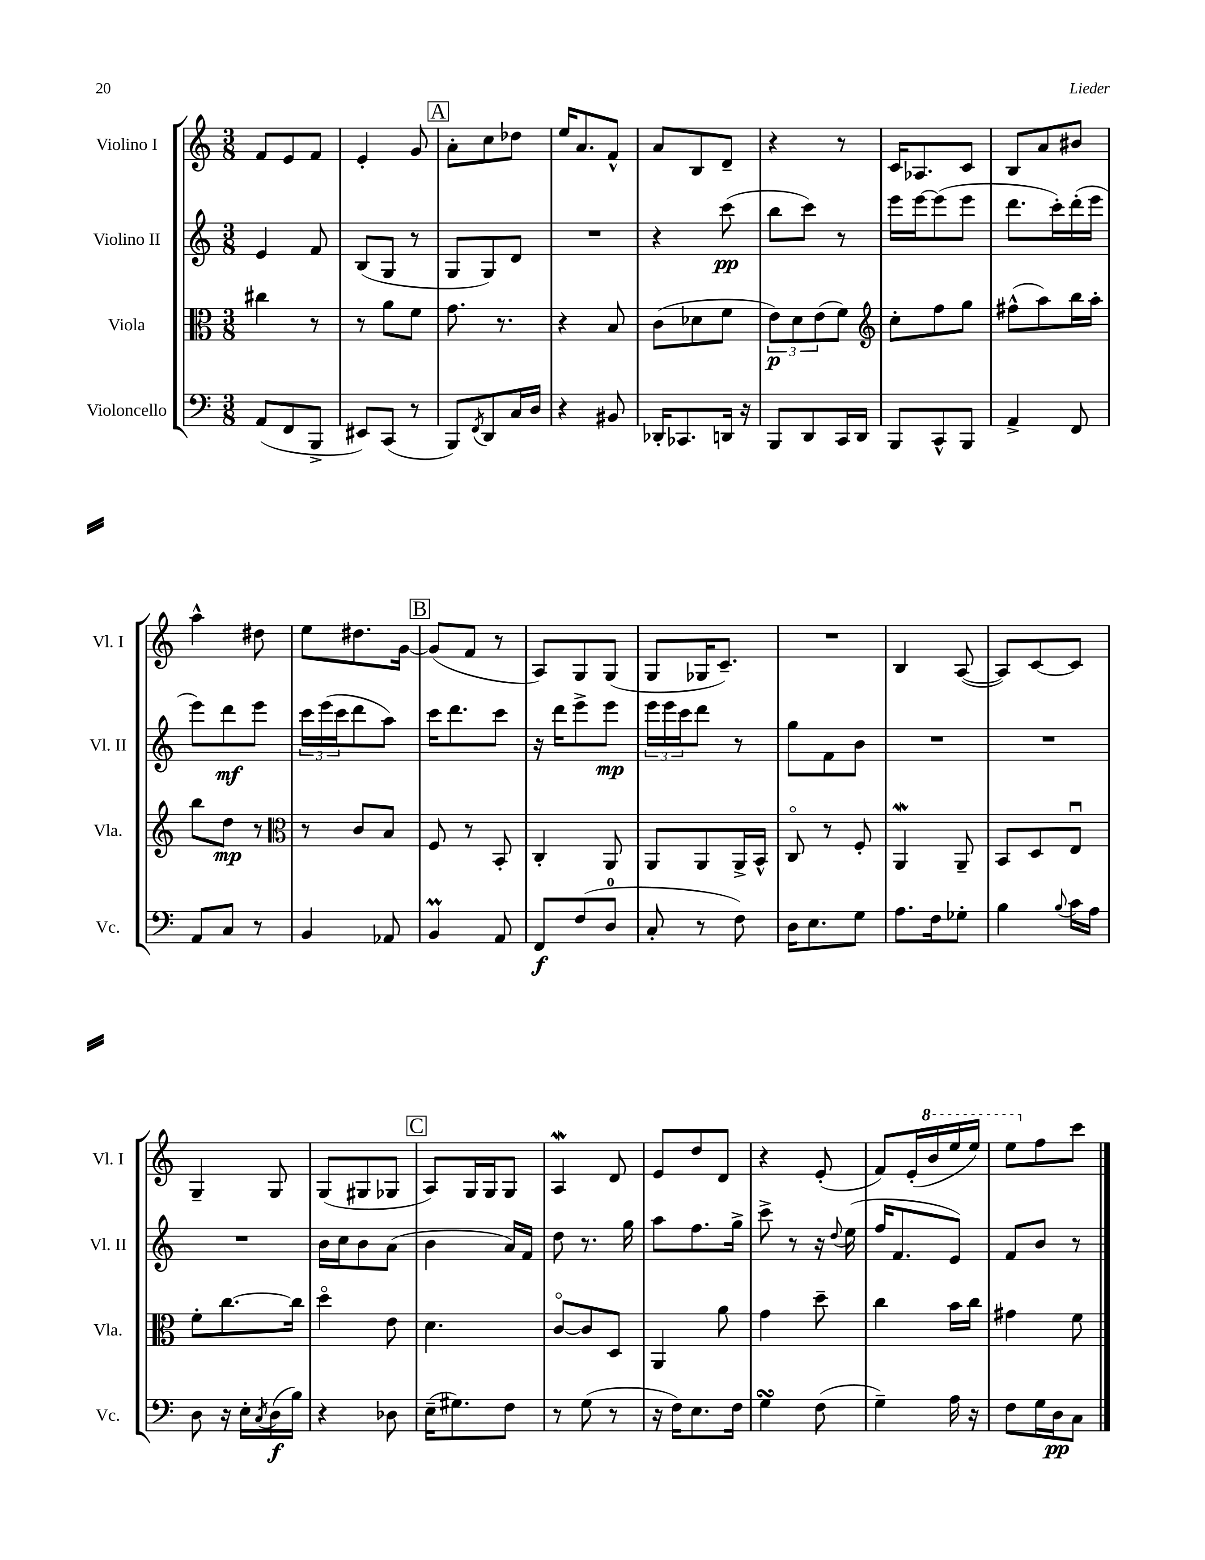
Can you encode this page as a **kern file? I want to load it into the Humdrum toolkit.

**kern	**kern	**kern	**kern
*staff4	*staff3	*staff2	*staff1
*clefF4	*clefC3	*clefG2	*clefG2
*k[]	*k[]	*k[]	*k[]
*M3/8	*M3/8	*M3/8	*M3/8
(8AA/L	4cc#\	4e/	8f/L
8FF/	.	.	8e/
8BBB^/J	8r	8f/	8f/J
=	=	=	=
8EE#/L)	8r	(8B/L	4e'/
(8CC/J	8a\L	8G/J	.
8r	8f\J	8r	8g/
=	=	=	=
8BBB/L)	8.g\	8G/L	8a'\L
8qFF/	.	.	.
8DD/	.	8G/)	8cc\
.	8.r	.	.
16C/L	.	8d/J	8dd-\J
16D/JJ	.	.	.
=	=	=	=
4r	4r	4.r	16ee/LK
.	.	.	8.a/
8BB#/	8B/	.	8f^^/J
=	=	=	=
16DD-'/LK	(8c\L	4r	8a/L
8.CC-/	.	.	.
.	8d-\	.	8B/
16DD/Jk	8f\J	(8ccc\	8d~/J
16r	.	.	.
=	=	=	=
8BBB/L	12e\L)	8bb\L	4r
.	12d\	.	.
8DD/	.	8ccc\J)	.
.	(12e\	.	.
16CC/L	8f\J)	8r	8r
16DD/JJ	.	.	.
=	=	=	=
*	*clefG2	*	*
8BBB/L	8cc'\L	16eee\LL	16c/LK
.	.	[16eee\J	8.A-/
8CC^^/	8ff\	(8eee\]	.
8BBB/J	8gg\J	8eee\J	8c/J
=	=	=	=
4AA^/	(8ff#^^\L	8.ddd\L	8B/L
.	8aa\)	.	8a/
.	.	16ccc'\L)	.
8FF/	16bb\L	(16ddd'\	8b#/J
.	16aa'\JJ	16eee\JJ	.
=	=	=	=
8AA/L	8bb\L	8eee\L)	4aa^^\
8C/J	8dd\J	8ddd\	.
8r	8r	8eee\J	8dd#\
=	=	=	=
*	*clefC3	*	*
4BB/	8r	24ccc\LL	8ee\L
.	.	(24eee\	.
.	.	24ccc\J	.
.	8c/L	8ddd\	8.dd#\
8AA-/	8B/J	8aa\J)	.
.	.	.	[16g\Jk
=	=	=	=
4BB/	8F/	16ccc\LK	(8g/]L
.	.	8.ddd\	.
.	8r	.	8f/J
8AA/	8BB'/	8ccc\J	8r
=	=	=	=
8FF/L	4C'/	16r	8A/L)
.	.	16ddd\LK	.
(8F/	.	8eee^\	8G/
8D/J	8AA/	8eee\J	(8G/J
=	=	=	=
8C'/	8AA/L	24eee\LL	8G/L
.	.	24eee\	.
.	.	24ccc\J	.
8r	8AA/	8ddd\J	16G-/K
.	.	.	8.c~/J)
8F\)	16AA^/L	8r	.
.	16BB^^/JJ	.	.
=	=	=	=
16D\LK	8Co/	8gg\L	4.r
8.E\	.	.	.
.	8r	8f\	.
8G\J	8F'/	8b\J	.
=	=	=	=
8.A\L	4AA/	4.r	4B/
16F\k	.	.	.
8G-'\J	8AA~/	.	([8A/
=	=	=	=
4B\	8BB/L	4.r	8A/]L)
.	8D/	.	[8c/
8qqB/	.	.	.
16c\LL	8Eu/J	.	8c/]J
16A\JJ	.	.	.
=	=	=	=
8D\	8f'\L	4.r	4G~/
16r	[8.cc\	.	.
16E'\LL	.	.	.
8qC/	.	.	.
(16D\	.	.	8G/
16B\JJ)	16cc\]Jk	.	.
=	=	=	=
4r	4ddo\	16b\LL	(8G/L
.	.	16cc\J	.
.	.	8b\	8G#/
8D-\	8e\	(8a\J	8G-/J
=	=	=	=
(16E~\LK	4.d\	4b\	8A/L)
8.G#\)	.	.	.
.	.	.	16G/L
.	.	.	16G/J
8F\J	.	16a/LL)	8G/J
.	.	16f/JJ	.
=	=	=	=
8r	[8co/L	8dd\	4A/
(8G\	8c/]	8.r	.
8r	8D/J	.	8d/
.	.	16gg\	.
=	=	=	=
16r	4AA/	8aa\L	8e/L
16F\LK)	.	.	.
8.E\	.	8.ff\	8dd/
.	8a\	.	8d/J
16F\Jk	.	16gg^\Jk	.
=	=	=	=
4G\	4g\	8ccc^\	4r
.	.	8r	.
(8F\	8dd~\	16r	(8e'/
.	.	8qqdd/	.
.	.	(16ee\	.
=	=	=	=
4G~\)	4cc\	16ff/LK	8f/L)
.	.	8.f/	.
.	.	.	(16e'/L
.	.	.	16bb/
16A\	16b\LL	8e/J)	16eee/
16r	16cc\JJ	.	16eee/JJ)
=	=	=	=
8F\L	4g#\	8f/L	8eee\L
16G\L	.	8b/J	8ff\
16D\J	.	.	.
8C\J	8f\	8r	8ccc\J
==	==	==	==
*-	*-	*-	*-
